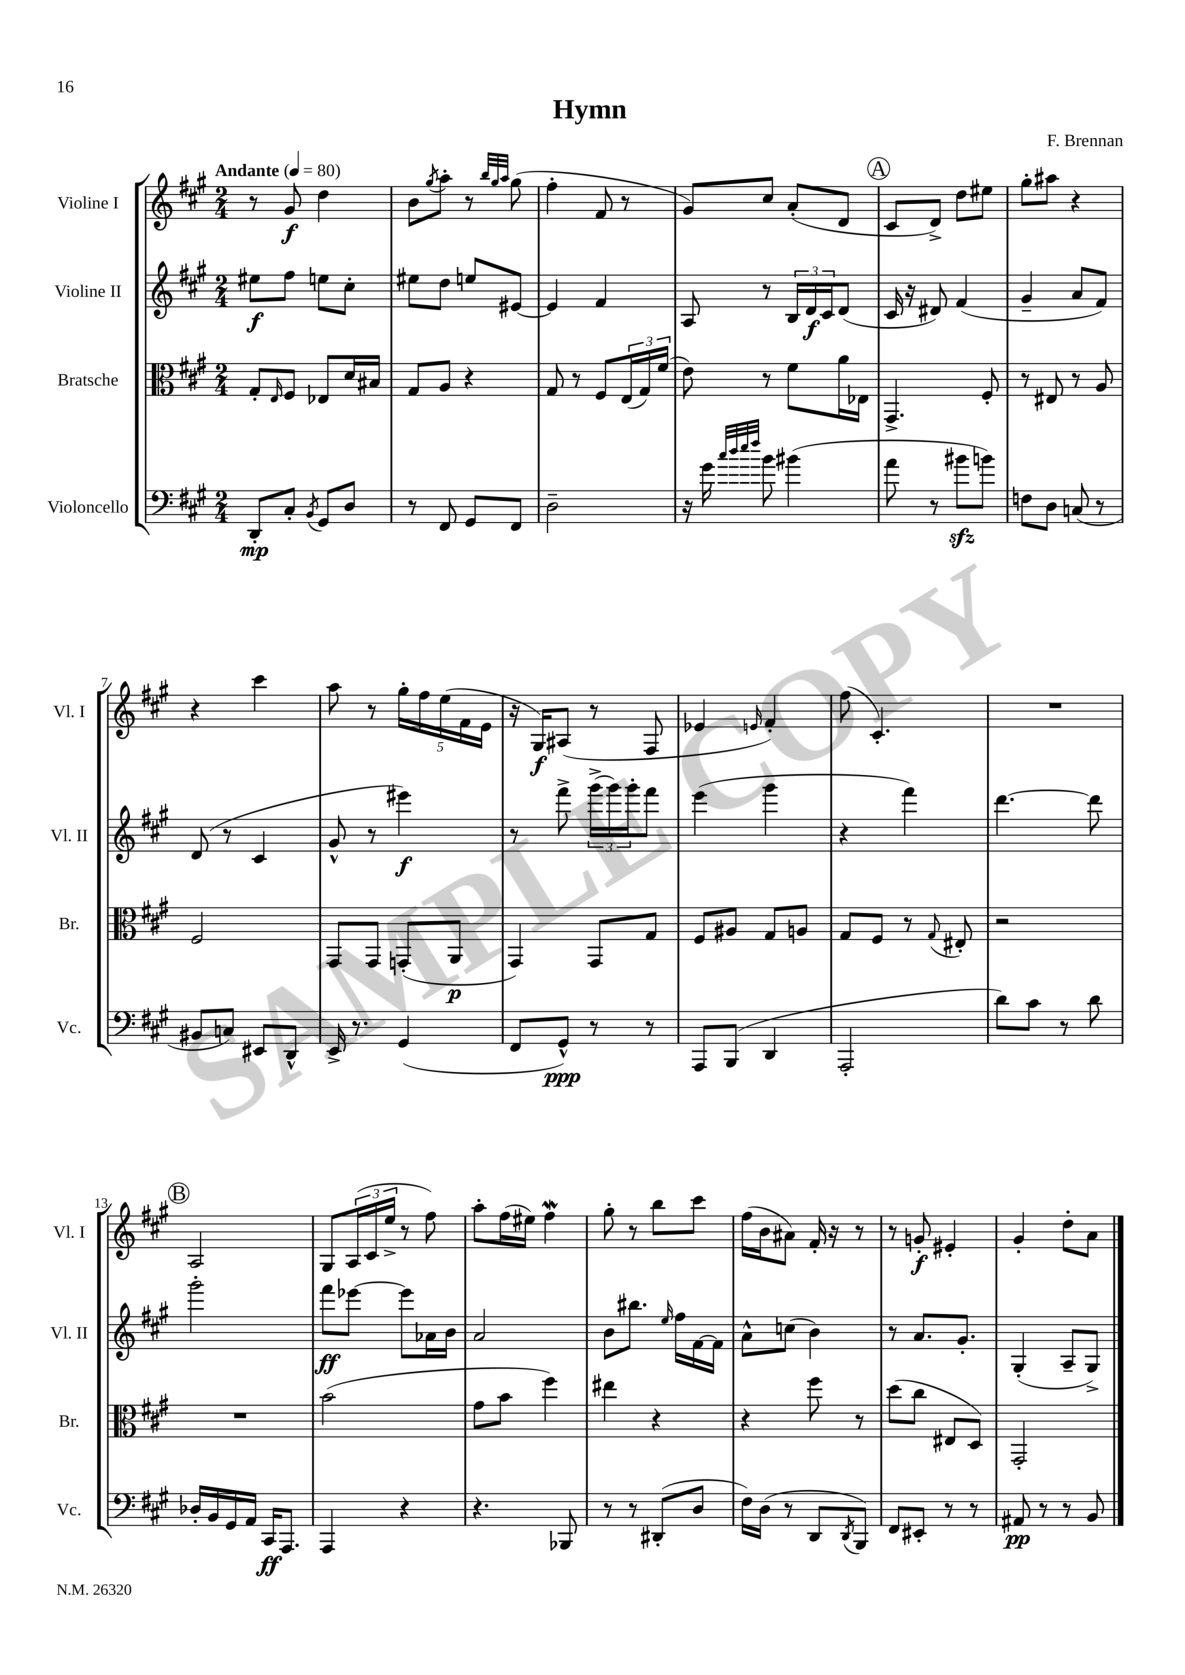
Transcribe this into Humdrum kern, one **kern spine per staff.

**kern	**dynam	**kern	**dynam	**kern	**dynam	**kern	**dynam
*part4	*part4	*part3	*part3	*part2	*part2	*part1	*part1
*staff4	*staff4	*staff3	*staff3	*staff2	*staff2	*staff1	*staff1
*I"Violoncello	*	*I"Bratsche	*	*I"Violine II	*	*I"Violine I	*
*I'Vc.	*	*I'Br.	*	*I'Vl. II	*	*I'Vl. I	*
*clefF4	*	*clefC3	*	*clefG2	*	*clefG2	*
*k[f#c#g#]	*	*k[f#c#g#]	*	*k[f#c#g#]	*	*k[f#c#g#]	*
*M2/4	*	*M2/4	*	*M2/4	*	*M2/4	*
*MM80	*	*MM80	*	*MM80	*	*MM80	*
=1	=1	=1	=1	=1	=1	=1	=1
!	!	!	!	!	!	!LO:TX:a:B:t=Andante	!
8DD'/L	mp	8G#'/L	.	8ee#X\L	f	8r	.
.	.	16qqE/	.	.	.	.	.
8C#'/J	.	8F#/J	.	8ff#\J	.	8g#/	f
8qBB/	.	.	.	.	.	.	.
8GG#/L	.	8E-X/L	.	8een\L	.	4dd\	.
8D/J	.	16d/L	.	8cc#'\J	.	.	.
.	.	16B#X/JJ	.	.	.	.	.
=2	=2	=2	=2	=2	=2	=2	=2
8r	.	8G#/L	.	8ee#X\L	.	8b\L	.
.	.	.	.	.	.	8qgg#/	.
8FF#/	.	8A/J	.	8dd\J	.	8aa'\J	.
8GG#/L	.	4r	.	8een/L	.	8r	.
.	.	.	.	.	.	32qqbb/LLL	.
.	.	.	.	.	.	32qqgg#/	.
.	.	.	.	.	.	32qqaa/JJJ	.
8FF#/J	.	.	.	[8e#X/J	.	(8gg#\	.
=3	=3	=3	=3	=3	=3	=3	=3
2D~\	.	8G#/	.	4e#/]	.	4ff#'\	.
.	.	8r	.	.	.	.	.
.	.	8F#/L	.	4f#/	.	8f#/	.
.	.	(24E/L	.	.	.	8r	.
.	.	24G#/)	.	.	.	.	.
.	.	(24f#/JJ	.	.	.	.	.
=4	=4	=4	=4	=4	=4	=4	=4
16r	.	8e\)	.	8A/	.	8g#/L)	.
16g#\	.	.	.	.	.	.	.
32qqcc#/LLL	.	.	.	.	.	.	.
32qqdd/	.	.	.	.	.	.	.
32qqee/	.	.	.	.	.	.	.
32qqff#/JJJ	.	.	.	.	.	.	.
8b\	.	8r	.	8r	.	8cc#/J	.
(4b#X\	.	8f#\L	.	24B/LL	.	(8a'/L	.
.	.	.	.	24d/	f	.	.
.	.	.	.	24c#/J	.	.	.
.	.	16a\L	.	(8d/J	.	8d/J	.
.	.	16E-X\JJ	.	.	.	.	.
!!LO:REH:place=s1:t=A
=5	=5	=5	=5	=5	=5	=5	=5
8a\	.	4.GG#^/	.	16c#/	.	8c#/L	.
.	.	.	.	16r	.	.	.
8r	.	.	.	8d#X/)	.	8d^/J)	.
8b#Xzz\L	.	.	.	(4f#/	.	8dd\L	.
8bn\J)	.	8F#'/	.	.	.	8ee#X\J	.
=6	=6	=6	=6	=6	=6	=6	=6
8Fn\L	.	8r	.	4g#~/	.	8gg#'\L	.
8D\J	.	8E#X/	.	.	.	8aa#X\J	.
(8Cn/	.	8r	.	8a/L	.	4r	.
8r	.	8A/	.	8f#/J)	.	.	.
!!LO:LB:g=z
=7	=7	=7	=7	=7	=7	=7	=7
8BB#X/L	.	2F#/	.	(8d/	.	4r	.
8Cn/J)	.	.	.	8r	.	.	.
8EE#X/L	.	.	.	4c#/	.	4ccc#\	.
8DD^^/J	.	.	.	.	.	.	.
=8	=8	=8	=8	=8	=8	=8	=8
16EE^/	.	8GG#/L	.	8g#^^/	.	8aa\	.
8.r	.	.	.	.	.	.	.
.	.	8GG#/J	.	8r	.	8r	.
(4GG#/	.	(8GGn'/L	.	4eee#X\)	f	20gg#'\LL	.
.	.	.	.	.	.	20ff#\	.
.	.	.	.	.	.	(20ee\	.
.	.	8AA/J	p	.	.	.	.
.	.	.	.	.	.	20f#\	.
.	.	.	.	.	.	20e\JJ	.
=9	=9	=9	=9	=9	=9	=9	=9
8FF#/L	.	4GG#/)	.	8r	.	16r	.
.	.	.	.	.	.	16G#/KL)	f
8GG#^^/J)	ppp	.	.	8fff#^\	.	(8A#X/J	.
8r	.	8GG#/L	.	(24ggg#^\LL	.	8r	.
.	.	.	.	24ggg#\)	.	.	.
.	.	.	.	24ggg#'\J	.	.	.
8r	.	8G#/J	.	8fff#\J	.	8F#/	.
=10	=10	=10	=10	=10	=10	=10	=10
8AAA/L	.	8F#/L	.	(4eee\	.	4e-X/	.
(8BBB/J	.	8A#X/J	.	.	.	.	.
.	.	.	.	.	.	16qqen/	.
4DD/	.	8G#/L	.	4ggg#\	.	4f#'/)	.
.	.	8An/J	.	.	.	.	.
=11	=11	=11	=11	=11	=11	=11	=11
2AAA'/	.	8G#/L	.	4r	.	(8ff#\	.
.	.	8F#/J	.	.	.	4.c#'/)	.
.	.	8r	.	4fff#\)	.	.	.
.	.	8qqG#/	.	.	.	.	.
.	.	8E#X'/	.	.	.	.	.
=12	=12	=12	=12	=12	=12	=12	=12
8d\L)	.	2r	.	[4.ddd\	.	2r	.
8c#\J	.	.	.	.	.	.	.
8r	.	.	.	.	.	.	.
8d\	.	.	.	8ddd\]	.	.	.
!!LO:LB:g=z
!!LO:REH:place=s1:t=B
=13	=13	=13	=13	=13	=13	=13	=13
16D-X'/LL	.	2r	.	2ggg#'\	.	2A/	.
16BB/	.	.	.	.	.	.	.
16GG#/	.	.	.	.	.	.	.
16AA/JJ	.	.	.	.	.	.	.
16CC#/KL	ff	.	.	.	.	.	.
8.AAA/J	.	.	.	.	.	.	.
=14	=14	=14	=14	=14	=14	=14	=14
4AAA/	.	(2b\	.	8fff#\L	ff	8G#/L	.
.	.	.	.	[8eee-X\J	.	(24A/L	.
.	.	.	.	.	.	24c#/	.
.	.	.	.	.	.	24ee^/JJ	.
4r	.	.	.	8eee-\L]	.	8r	.
.	.	.	.	16a-X\L	.	8ff#\)	.
.	.	.	.	16b\JJ	.	.	.
=15	=15	=15	=15	=15	=15	=15	=15
4.r	.	8g#\L	.	2a/	.	8aa'\L	.
.	.	8b\J	.	.	.	(16ff#\L	.
.	.	.	.	.	.	16ee#X\JJ)	.
.	.	4ff#\)	.	.	.	4ff#W\	.
8BBB-X/	.	.	.	.	.	.	.
=16	=16	=16	=16	=16	=16	=16	=16
8r	.	4ee#X\	.	8b\L	.	8gg#'\	.
8r	.	.	.	8.bb#X\J	.	8r	.
(8DD#X'/L	.	4r	.	.	.	8bb\L	.
.	.	.	.	16qqee/	.	.	.
.	.	.	.	16ff#\LL	.	.	.
8D/J	.	.	.	[16f#\	.	8ccc#\J	.
.	.	.	.	16f#\JJ]	.	.	.
=17	=17	=17	=17	=17	=17	=17	=17
16F#\LL)	.	4r	.	8a^^\L	.	(16ff#\LL	.
(16D\JJ	.	.	.	.	.	16b\J	.
8r	.	.	.	(8ccn\J	.	8a#X\J)	.
8DD/L	.	8ff#\	.	4b\)	.	16f#'/	.
.	.	.	.	.	.	16r	.
8qDD/	.	.	.	.	.	.	.
8BBB/J)	.	8r	.	.	.	8r	.
=18	=18	=18	=18	=18	=18	=18	=18
8FF#/L	.	(8dd\L	.	8r	.	8r	.
8EE#X'/J	.	8cc#\J	.	8.a/L	.	8gn'/	f
8r	.	8E#X/L	.	.	.	4e#X'/	.
.	.	.	.	8.g#'/J	.	.	.
8r	.	8D/J)	.	.	.	.	.
=19	=19	=19	=19	=19	=19	=19	=19
8AA#X/	pp	2GG#'/	.	(4G#'/	.	4g#'/	.
8r	.	.	.	.	.	.	.
8r	.	.	.	8A~/L	.	8dd'\L	.
8BB/	.	.	.	8G#^/J)	.	8a\J	.
==	==	==	==	==	==	==	==
*-	*-	*-	*-	*-	*-	*-	*-
